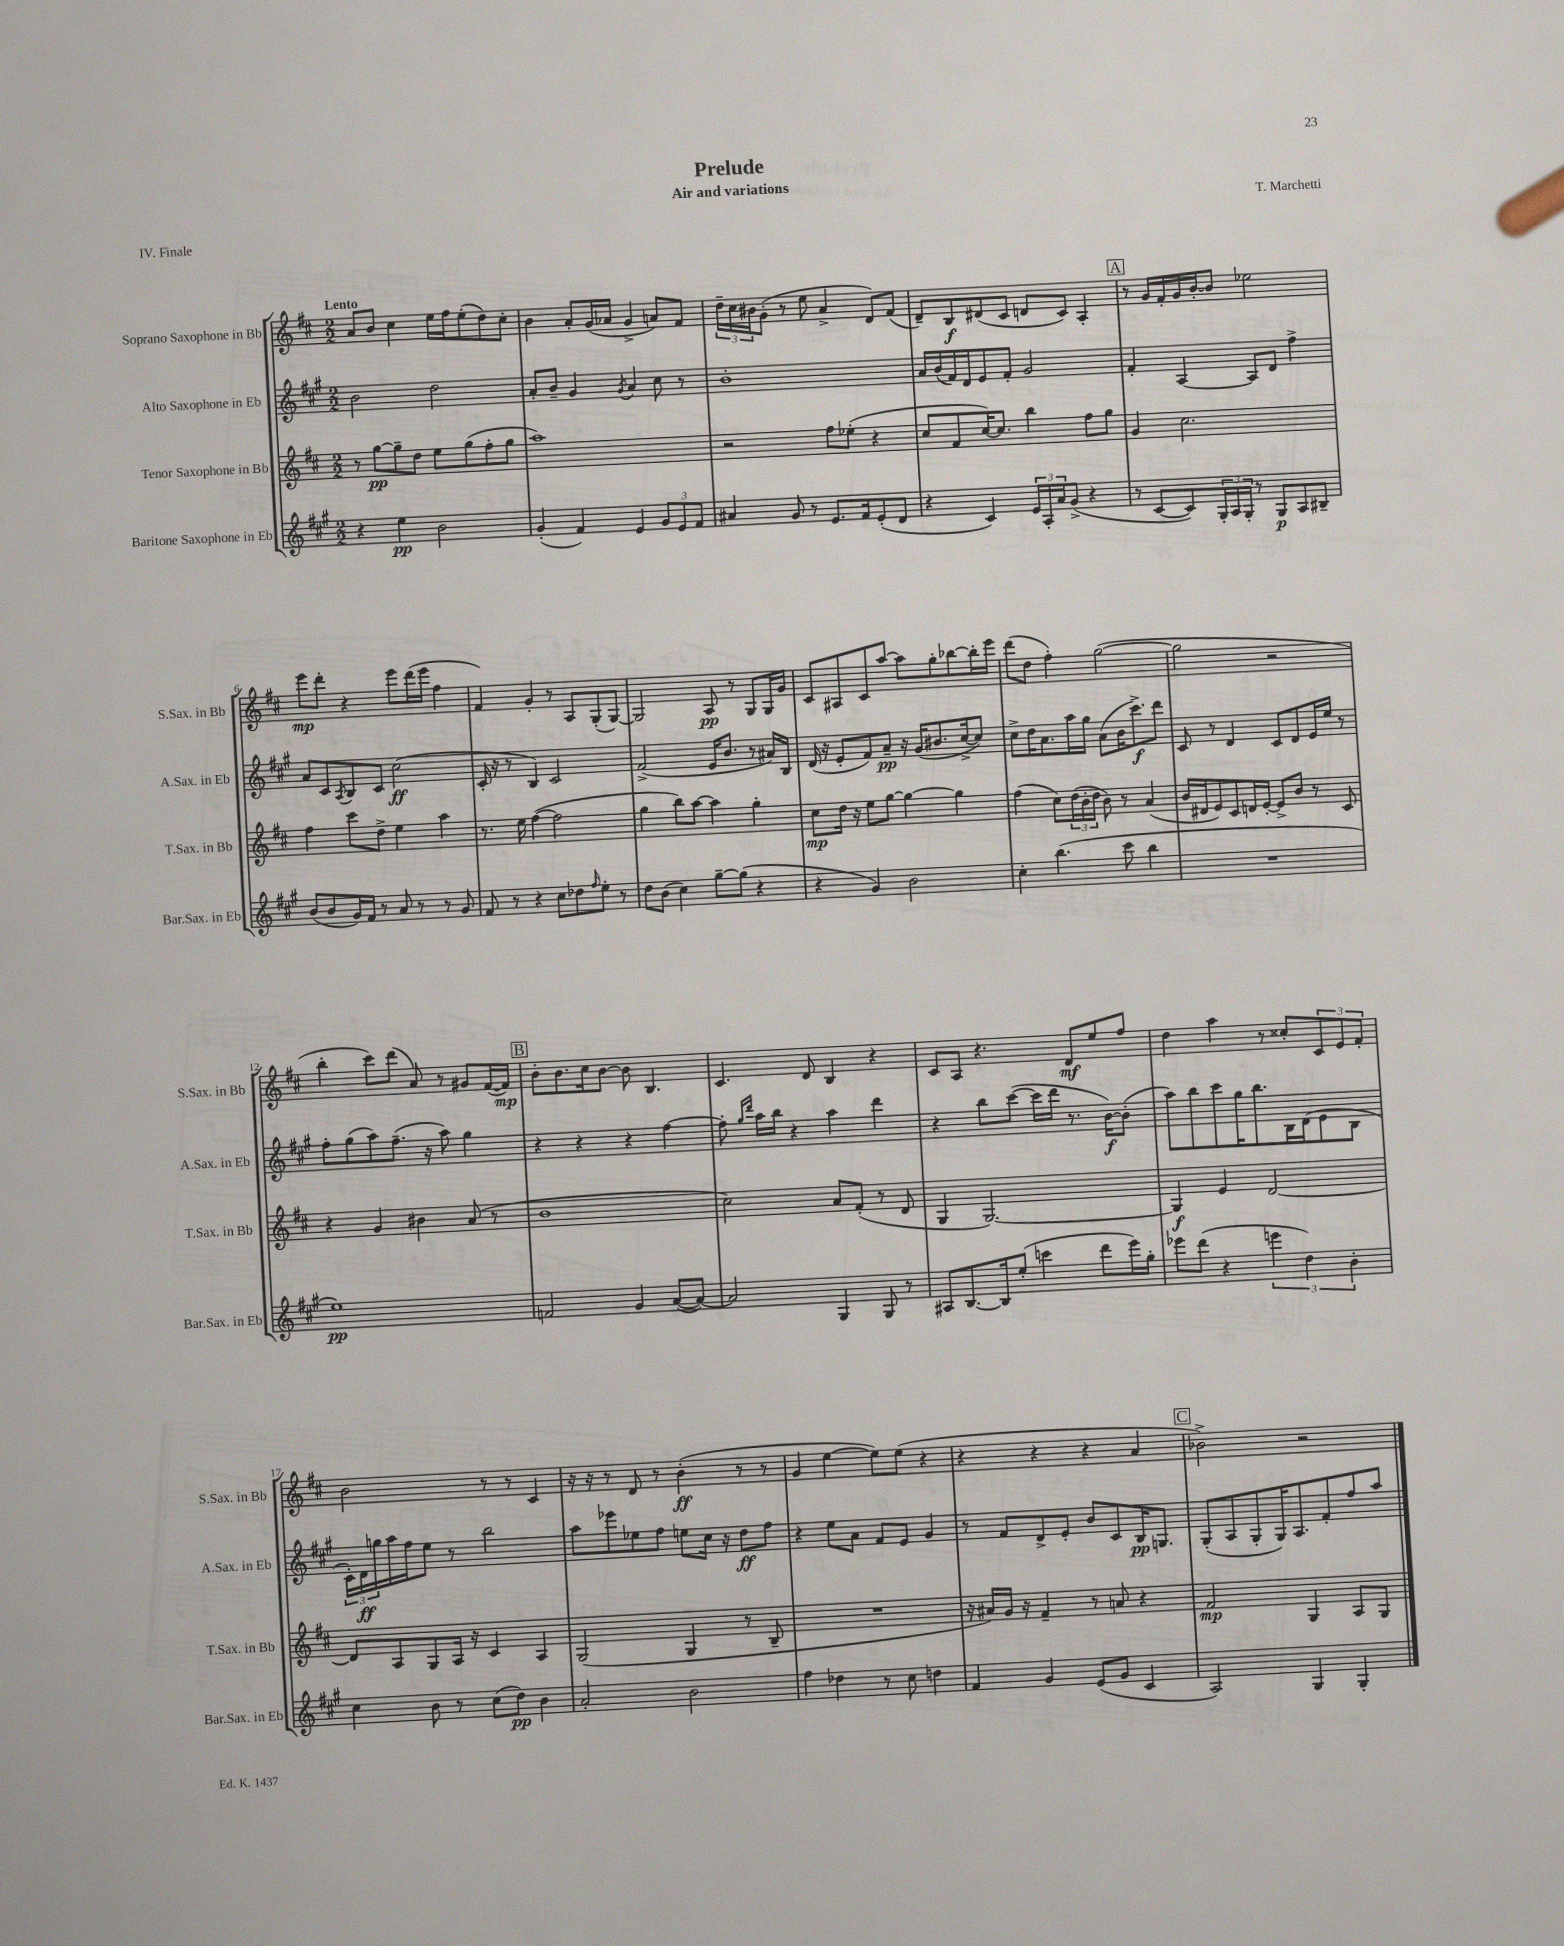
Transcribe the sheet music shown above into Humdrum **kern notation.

**kern	**kern	**kern	**kern
*staff4	*staff3	*staff2	*staff1
*clefG2	*clefG2	*clefG2	*clefG2
*k[f#c#g#]	*k[f#c#]	*k[f#c#g#]	*k[f#c#]
*M2/2	*M2/2	*M2/2	*M2/2
4r	8r	2b\	8a/L
.	[8gg\L	.	8b/J
4ee\	8gg~\]	.	4cc#\
.	8dd\J	.	.
2b\	8ee\L	2dd\	16ee\LL
.	.	.	16ff#\J
.	(8gg\	.	(8ee'\
.	8ff#'\	.	8dd\)
.	8gg\J	.	8cc#'\J
=	=	=	=
(4g#'/	1aa)	8a'/L	4b\
.	.	8b~/J	.
4f#/)	.	4g#/	8a'/L
.	.	.	(16g/L
.	.	.	16a-/JJ
.	.	8qg#/	.
4e/	.	4a/	4g^/
12g#/L	.	8cc#\	8a/L)
12e/	.	.	.
.	.	8r	8f#/J
12f#/J	.	.	.
=	=	=	=
4a#/	2r	1b'	24dd~\LL
.	.	.	24cc#\
.	.	.	24b#\J
.	.	.	(8g'\J
8g#/	.	.	8r
8r	.	.	8ee\
8.e/L	8ff#\L	.	4a^/
.	(8ee-'\J	.	.
16f#/k	.	.	.
(8e'/	4r	.	8d/L)
8d/J	.	.	(8f#/J
=	=	=	=
4r	8cc#/L	16a/LL	8d~/L)
.	.	(16b/	.
.	8f#/	16f#/)	8B/
.	.	16d/J	.
4c#/)	[16cc#/K)	8e/	(8d#/
.	8.cc#/]J	.	.
.	.	8f#'/J	8c#/J
24e/LL	4bb\	2g#/	8d/L
24A'/	.	.	.
24a/J	.	.	.
(8g#^/J	.	.	8c#/J)
4r	8ff#\L	.	4A'/
.	8gg\J	.	.
=	=	=	=
8r	4g/	4f#'/	8r
[8c#/L	.	.	16g/LL
.	.	.	16f#'/
8c#/])	2.cc#\	[4A/	16g/
.	.	.	[16b'/J
24G#'/L	.	.	8b/]J
24A/	.	.	.
24G#'/JJ	.	.	.
8r	.	8A/]L	2ee-\
8G#/L	.	8d/J	.
8A/	.	4ff#^\	.
8B#~/J	.	.	.
=	=	=	=
(8b/L	4ff#\	8a/L	8eee\L
8b/	.	8c#/	8ddd'\J
.	.	8qA/	.
16g#/L)	8ccc#\L	8B/	4r
16f#/JJ	.	.	.
8r	8dd^\J	8c#/J	.
8a/	4ee\	(2cc#\	8eee\L
8r	.	.	(16ddd\L
.	.	.	16eee\JJ
8r	4aa\	.	4ff#\
8g#/	.	.	.
=	=	=	=
8f#/	8.r	16c#'/	4f#/)
.	.	16r	.
8r	.	8r	.
.	16ee\	.	.
4r	([4ff#\	4B/)	4g'/
8cc#\L	2ff#\]	2c#/	8r
8dd-\	.	.	8A/L
16qqff#/	.	.	.
8ee'\J	.	.	(8G'/
8r	.	.	[8G/J)
=	=	=	=
8dd\L	4gg\	(2f#^/	2G/]
(8b\J	.	.	.
4cc#\)	8bb\L)	.	.
.	[8aa\J	.	.
[8gg#~\L	4aa\]	16e/LK	8A/
.	.	8.b/J	.
(8gg#\]J	.	.	8r
4r	4gg'\	8r	8G/L
.	.	16a#/LL)	16G/L
.	.	16B/JJ	16g/JJ
=	=	=	=
4r	8cc#\L	(16d/	8c#/L
.	.	16r	.
.	16dd\Jk	8e'/L	8A#/
.	16r	.	.
4g#/)	8ee\L	8f#/)	8c#/
.	[8gg\J	8a~/J	[8aa/J
2b\	4gg\_	16r	8aa\]L
.	.	(16g#/LK	.
.	.	8.b#/	8gg'\
.	4gg\]	.	[8bb-\
.	.	[16cc#^/k	.
.	.	8cc#/]J)	16bb-'\]L
.	.	.	16eee\JJ
=	=	=	=
4cc#'\	(4ff#\	8cc#^\L	(8ddd\L
.	.	16dd\K	8dd\J
.	.	8.a\	.
(4.bb\	8cc#\L)	.	4ff#'\)
.	(24dd\L	16aa\L	.
.	24b'\	.	.
.	.	16gg#\JJ	.
.	24dd\JJ	.	.
.	8b\)	(8a\L	([2gg\
8ccc#\	8r	16b\K	.
.	.	8.ccc#^\)	.
4bb\	(4a/	.	.
.	.	8ddd\J	.
=	=	=	=
1r	16b/LL	8c#/	2gg\]
.	16d#/J	.	.
.	8e/)	8r	.
.	8c#/	4d/	.
.	16d/L	.	.
.	[16e'/JJ	.	.
.	8e^/]L	8c#/L	2r
.	8b/J	8d/	.
.	8r	16e/L	.
.	.	16ee/JJ	.
.	8c#/	8r	.
=	=	=	=
1ee)	4r	8ff#'\L	4bb'\
.	.	(8gg#\	.
.	4g/	8aa\)	8ccc#\L)
.	.	(8.ff#~\J	(8ddd\J
.	4b#\	.	8a/)
.	.	16r	.
.	.	8aa\)	8r
.	(8a/	4gg#\	8g#/L
.	8r	.	([16f#/L
.	.	.	16f#/]JJ)
=	=	=	=
2f/	1b	4r	8b'\L
.	.	.	8.b\
.	.	4r	.
.	.	.	16cc#\k
.	.	.	[8b\J
4g#/	.	4r	8b\]
.	.	.	4.B/
([8a/L	.	[4ff#\	.
8a/_J)	.	.	.
=	=	=	=
2a/]	2cc#\)	8ff#'\]	4.c#/
.	.	16qqgg#/LL	.
.	.	16qqddd/JJ	.
.	.	16aa\LL	.
.	.	16bb\JJ	.
.	.	4r	.
.	.	.	8d/
4G#/	8a/L	4aa\	4B/
.	(8f#'/J	.	.
8G#/	8r	4ddd\	4r
8r	8d/	.	.
=	=	=	=
8A#/L	4G/	4r	8c#/L
[8.B/	.	.	8A/J
.	[2.G/)	8bb\L	4.r
16B/]k	.	.	.
(8ee'/J	.	([8ccc#\J	.
4ccc\	.	16ccc#\]LL	.
.	.	16ddd\JJ	.
.	.	8.r	8d/L
8ddd\L	.	.	8ee/
.	.	[16b\LK)	.
16eee\L)	.	(8b'\]J	8ff#/J
16gg#'\JJ	.	.	.
=	=	=	=
8eee-\L	4G/]	8aa\L)	4dd\
(8ddd\J	.	8bb\	.
4r	4e/	8ccc#\	4aa\
.	.	16gg#\K	.
.	.	8.bb\	.
6eee\	[2d/	.	8r
.	.	16B\L	8cc##'/L
6dd\)	.	.	.
.	.	(16d\J	.
.	.	8e\	12c#/
6b'\	.	.	12e/
.	.	8B\J	.
.	.	.	12f#'/J
=	=	=	=
4cc#\	8d/]L	24c#'\LL)	2b\
.	.	24d\	.
.	.	24gg\	.
.	8A/	16aa\	.
.	.	16ff#\J	.
8b\	8G/	8ee\J	.
8r	16A/Jk	8r	.
.	16r	.	.
(8cc#\L	4c#/	2bb\	8r
8dd\J)	.	.	8r
4b\	4A/	.	4c#/
=	=	=	=
2a'/	(2G/	8aa\L	16r
.	.	.	16r
.	.	8eee-\	8r
.	.	8ee-\	8d/
.	.	8ff#\J	8r
2b\	4G/	8ee\L	(4b'\
.	.	16cc#\Jk	.
.	.	16r	.
.	8r	8dd\L	8r
.	8B~/	8ff#\J	8r
=	=	=	=
4ff#\	1r	4r	4g/
4dd-\	.	8ee\L	[4ee\
.	.	8a\J	.
8r	.	8f#/L	8ee\]L)
8cc#\	.	8e/J	(8ee\J
4dd\	.	4g#/	4r
=	=	=	=
4f#/	16r	8r	4r
.	16a#/LL)	.	.
.	16g/JJ	8f#/L	.
.	16r	.	.
4g#/	4f#~/	8d^/	4r
.	.	8e'/J	.
(8e/L	8r	8b/L	4r
8g#/J	8a/	8c#/	.
4c#/	4r	16B/K	4a/
.	.	8.G/J	.
=	=	=	=
2A/)	2f#/	(8G#'/L	2b-^\)
.	.	8A/	.
.	.	8G#'/	.
.	.	16G#/K)	.
.	.	8.A/	.
4G#/	4G/	.	2r
.	.	8f#'/	.
4G#'/	8A/L	8ff#/	.
.	8G/J	8aa/J	.
==	==	==	==
*-	*-	*-	*-
